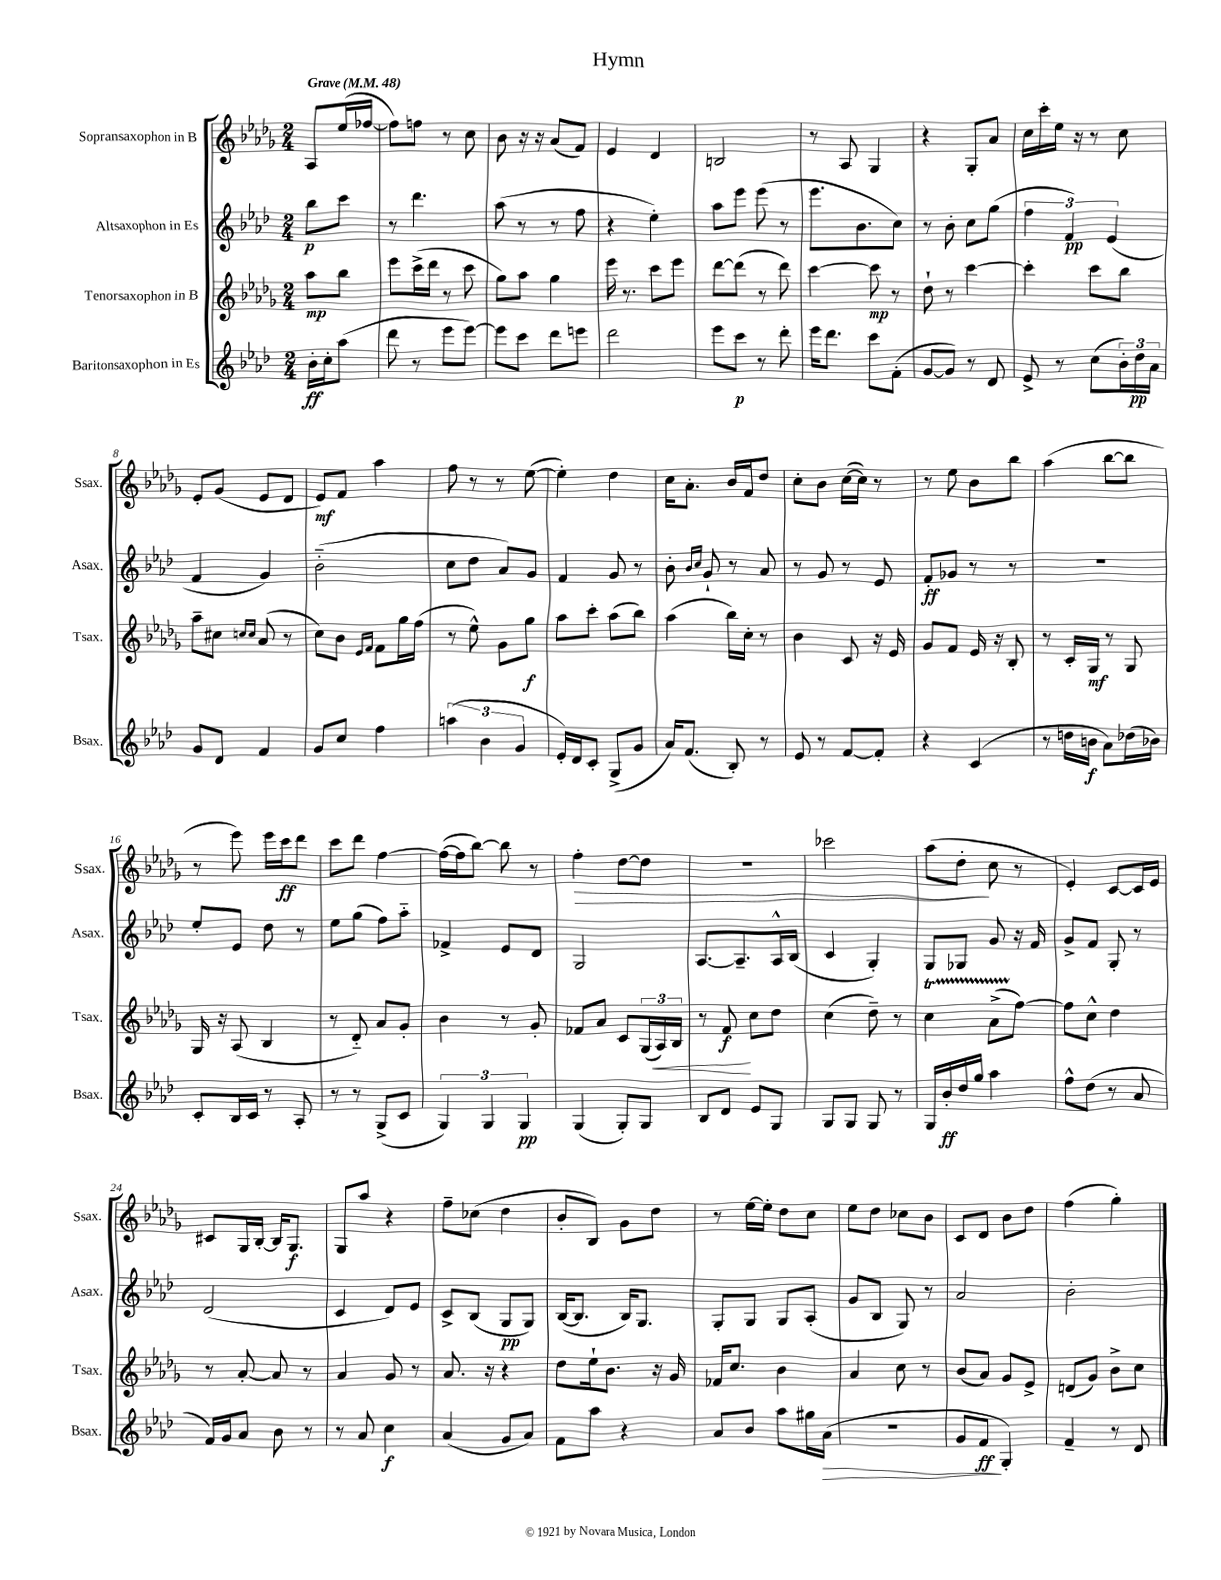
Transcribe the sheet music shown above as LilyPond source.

\header { title = "Hymn" }
<<
\new StaffGroup <<
\new Staff = "s0" \with { instrumentName = "Sopransaxophon in B" shortInstrumentName = "Ssax." } {
    \clef treble \key des \major \numericTimeSignature \time 2/4 \partial 4 \tempo "Grave" 4 = 48
    aes8 ees''16( fes''16~ |
    fes''8) f''8 r8 c''8 |
    bes'8 r16 r16 aes'8( f'8) |
    ees'4 des'4 |
    b2 |
    r8 aes8 ges4 |
    r4 ges8-. aes'8 |
    c''16 c'''16-. ees''16 r16 r8 c''8 |
    ees'8-. ges'8( ees'8 des'8 |
    ees'8\mf) f'8 aes''4 |
    f''8 r8 r8 ees''8~( |
    ees''4-.) des''4 |
    c''16 aes'8.-. bes'16 f'16 des''8 |
    c''8-. bes'8 c''16~( c''16) r8 |
    r8 ees''8 bes'8 bes''8 |
    aes''4( bes''8~ bes''8 |
    r8 ees'''8) ees'''16 c'''16\ff des'''8 |
    c'''8 des'''8 f''4~ |
    f''16~( f''16 bes''8~) bes''8 r8 |
    f''4-.\> des''8~ des''8 |
    R2 |
    ces'''2 |
    aes''8( des''8-.\! c''8 r8 |
    ees'4-.) c'8~ c'16 ees'16 |
    cis'8 ges16 bes16~-. bes16 ges8.\f |
    ges8 aes''8 r4 |
    f''8-- ces''8( des''4 |
    bes'8-. bes8) ges'8 des''8 |
    r8 ees''16~ ees''16-. des''8 c''8 |
    ees''8 des''8 ces''8 bes'8 |
    c'8 des'8 bes'8 des''8 |
    f''4( ges''4-.) \bar "|." |
}
\new Staff = "s1" \with { instrumentName = "Altsaxophon in Es" shortInstrumentName = "Asax." } {
    \clef treble \key aes \major \numericTimeSignature \time 2/4 \partial 4
    bes''8\p c'''8 |
    r8 des'''4. |
    aes''8( r8 r8 f''8 |
    r4 ees''4-.) |
    aes''8 ees'''8 ees'''8( r8 |
    ees'''8. bes'8. c''8) |
    r8 bes'8-. c''8 g''8( |
    \tuplet 3/2 { f''4 f'4\pp) ees'4( } |
    f'4 g'4) |
    bes'2-_( |
    c''8 des''8 aes'8) g'8 |
    f'4 g'8 r8 |
    bes'8-. \grace { bes'16 c''16 } g'8-! r8 aes'8 |
    r8 g'8 r8 ees'8 |
    f'8-.\ff ges'8 r8 r8 |
    R2 |
    ees''8-. ees'8 des''8 r8 |
    ees''8 g''8( f''8) aes''8-_ |
    fes'4-> ees'8 des'8 |
    g2 |
    aes8.~ aes8.-- aes16-^ bes16( |
    c'4 g4-.) |
    g8 ges8 g'8 r16 f'16 |
    g'8-> f'8 g8-. r8 |
    des'2( |
    c'4 des'8) ees'8 |
    c'8-> bes8( g8\pp g8) |
    bes16~( bes8. bes16) g8. |
    g8-. g8 g8 aes8-.( |
    g'8 bes8 g8) r8 |
    aes'2 |
    bes'2-. \bar "|." |
}
\new Staff = "s2" \with { instrumentName = "Tenorsaxophon in B" shortInstrumentName = "Tsax." } {
    \clef treble \key des \major \numericTimeSignature \time 2/4 \partial 4
    aes''8\mp bes''8 |
    ees'''8 c'''16->( des'''16 r8 c'''8 |
    ges''8) aes''8 ges''4 |
    ees'''16 r8. c'''8 ees'''8 |
    des'''8~ des'''8( r8 des'''8) |
    c'''4~ c'''8\mp r8 |
    des''8-! r8 c'''4~ |
    c'''4-. c'''8 bes''8 |
    aes''8-- cis''8 \grace { c''16 c''16 } aes'8( r8 |
    c''8) bes'8 \grace { ees'16 f'16 } f'8 ges''16 f''16( |
    r8 ees''8-^) ges'8 ges''8\f |
    aes''8 c'''8-. aes''8( bes''8) |
    aes''4( bes''16) c''16-. r8 |
    bes'4 c'8 r16 ees'16 |
    ges'8 f'8 ees'16 r16 bes8-. |
    r8 c'16-. ges16\mf r8 ges8 |
    ges16 r16 aes8( bes4 |
    r8 des'8-_) aes'8 ges'8-. |
    bes'4 r8 ges'8-. |
    fes'8 aes'8 c'8 \tuplet 3/2 { ges16( aes16\<) bes16 } |
    r8 f'8\f\! c''8 des''8 |
    c''4( des''8--) r8 |
    c''4\startTrillSpan aes'8->( f''8~\stopTrillSpan) |
    f''8 c''8-^ des''4 |
    r8 aes'8~-. aes'8 r8 |
    aes'4 ges'8 r8 |
    aes'8. r16 r4 |
    des''8 ees''16-! bes'8. r16 ges'16 |
    fes'16 c''8. bes'4 |
    aes'4 c''8 r8 |
    bes'8( aes'8) ges'8 ees'8-> |
    d'8( ges'8) bes'8-> c''8 \bar "|." |
}
\new Staff = "s3" \with { instrumentName = "Baritonsaxophon in Es" shortInstrumentName = "Bsax." } {
    \clef treble \key aes \major \numericTimeSignature \time 2/4 \partial 4
    bes'16-.\ff c''16-. aes''8( |
    des'''8 r8 ees'''8 ees'''8~) |
    ees'''8 c'''8 des'''8 e'''8 |
    des'''2 |
    ees'''8 c'''8\p r8 des'''8-. |
    ees'''16 des'''8. c'''8 f'8-.( |
    g'8~ g'8) r8 des'8 |
    ees'8-> r8 c''8( \tuplet 3/2 { bes'16-.) des''16\pp aes'16 } |
    g'8 des'8 f'4 |
    g'8 c''8 f''4 |
    \tuplet 3/2 { a''4( bes'4 g'4 } |
    ees'16-.) des'16 c'8-. g8->( g'8 |
    aes'16) f'8.( bes8-.) r8 |
    ees'8 r8 f'8~ f'8-. |
    r4 c'4( |
    r8 d''16 b'16\f aes'8) des''16( bes'16) |
    c'8-. bes16 c'16 r8 aes8-. |
    r8 r8 g8->( c'8 |
    \tuplet 3/2 { g4) g4 g4\pp } |
    g4( g8-.) g8 |
    bes8 des'8 ees'8 g8 |
    g8 g8 g8 r8 |
    g16 bes'16-.\ff des''16 g''16 aes''4 |
    f''8-^ des''8( r8 aes'8 |
    f'16) g'16 aes'8 bes'8 r8 |
    r8 aes'8 c''4\f |
    aes'4( g'8 aes'8) |
    f'8 aes''8 r4 |
    aes'8 bes'8 aes''8 gis''16 aes'16\>( |
    r2 |
    g'8 f'8\ff\! g4-.) |
    f'4-- r8 des'8 \bar "|." |
}
>>
>>
